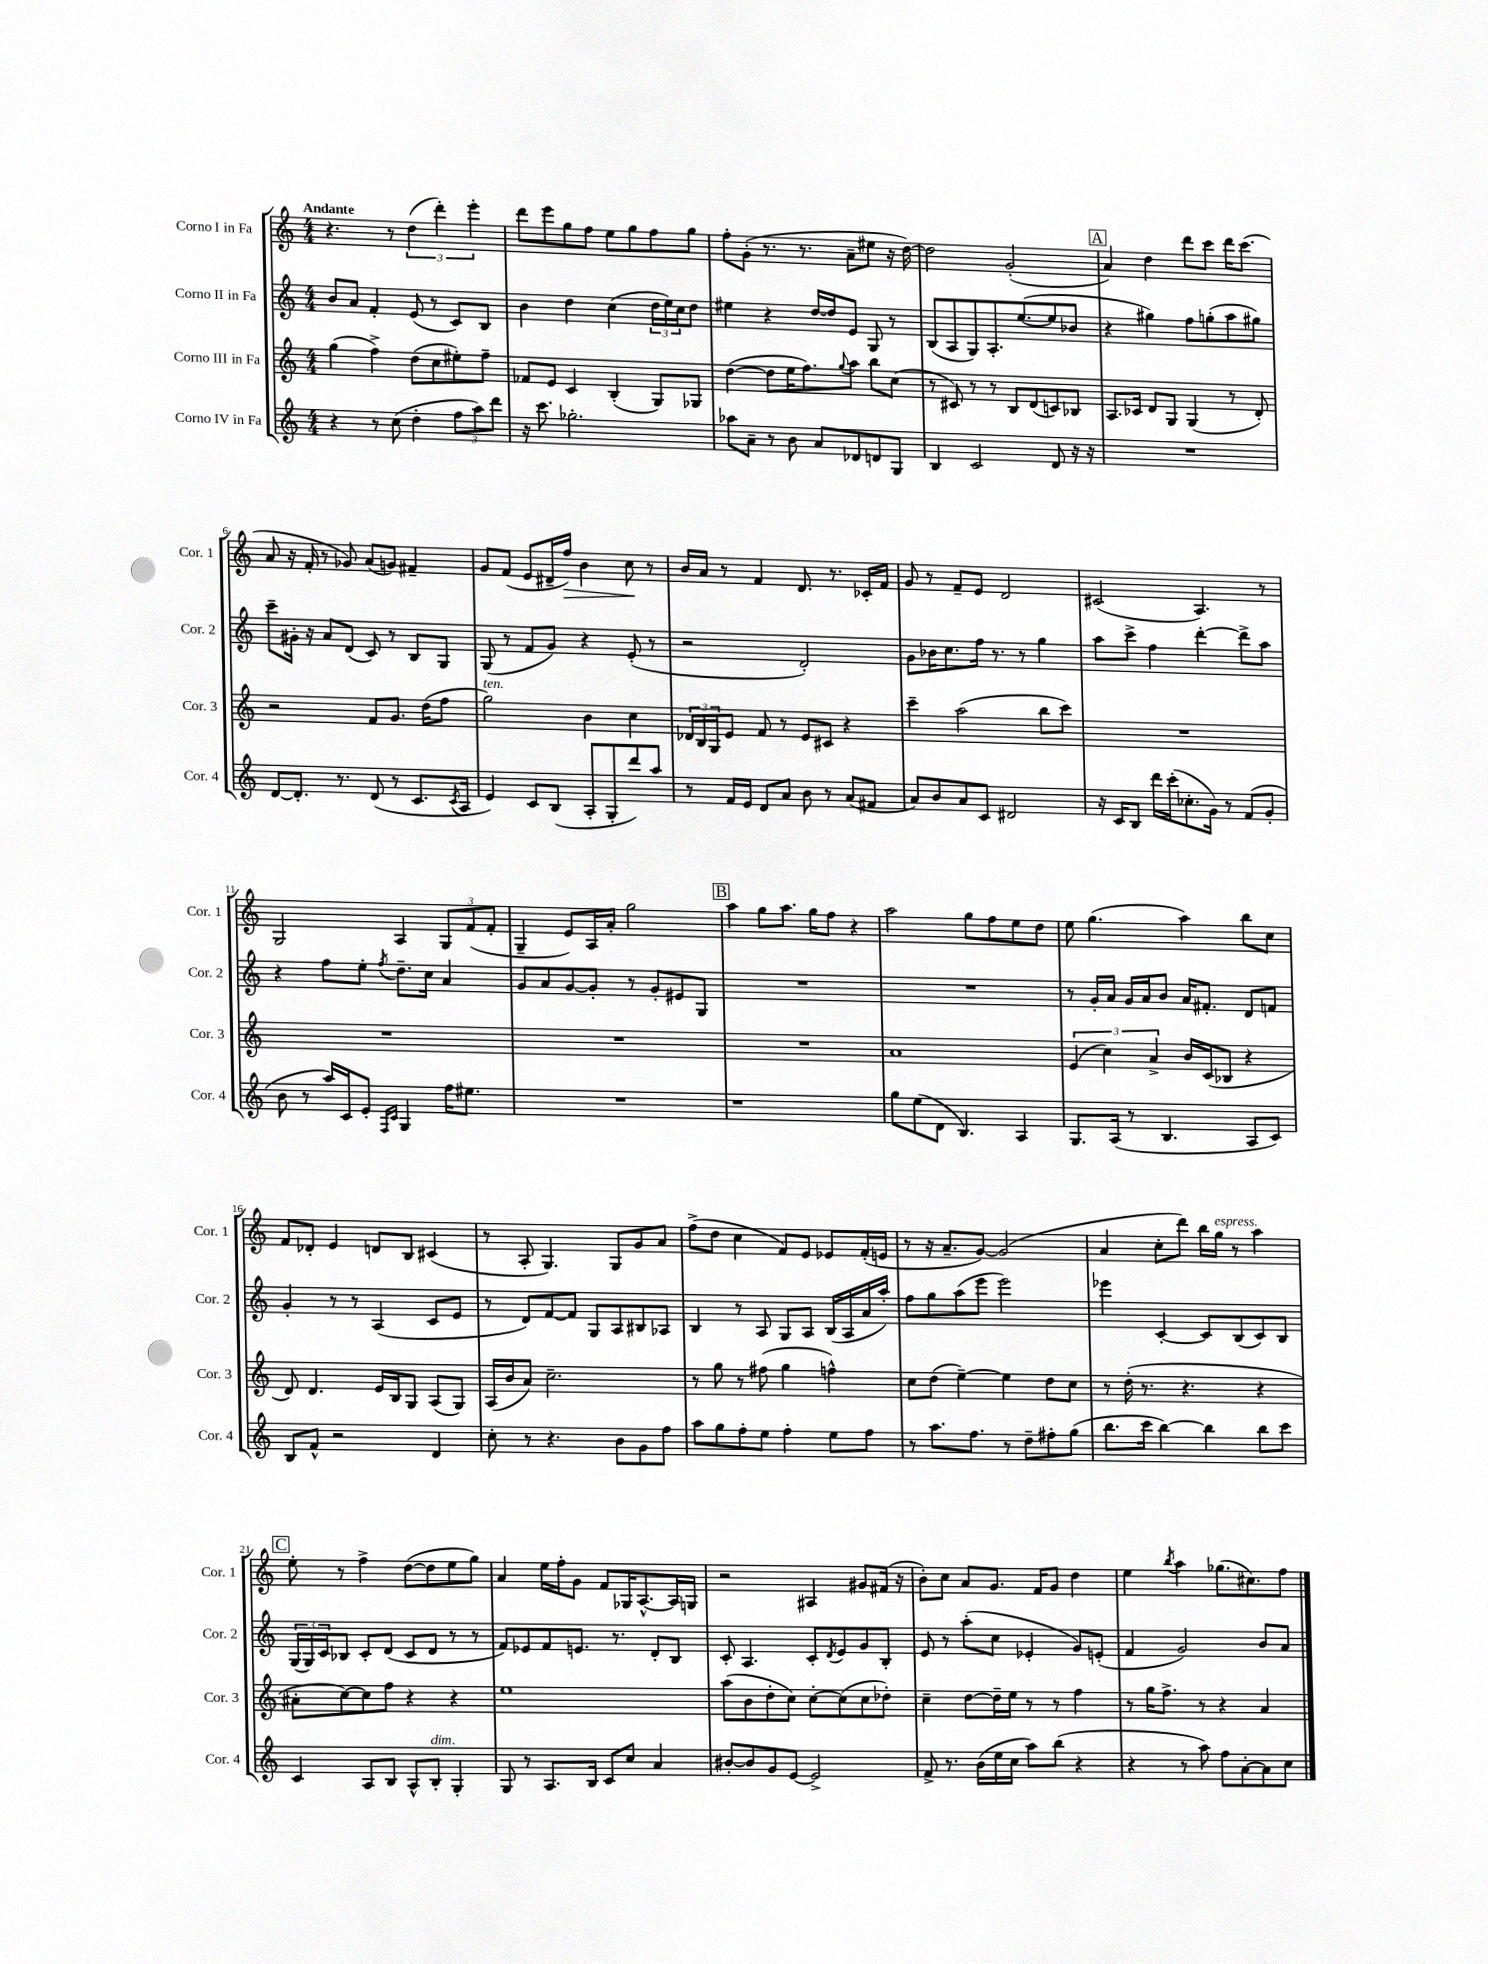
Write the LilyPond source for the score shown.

<<
\new StaffGroup <<
\new Staff = "s0" \with { instrumentName = "Corno I in Fa" shortInstrumentName = "Cor. 1" } {
    \clef treble \key c \major \numericTimeSignature \time 4/4 \tempo "Andante"
    r4. r8 \tuplet 3/2 { d''4( d'''4-.) e'''4-. } |
    d'''8 e'''8 g''8 f''8 e''8 g''8 f''8 g''8 |
    f''8-. g'8-.( r8. r8. a'8-- eis''8 r16 d''16~) |
    d''2 g'2-.( |
    \mark \markup { \box "A" } a'4) d''4 d'''8 c'''8 d'''16 c'''8.( |
    a'8 r16 f'16-. r8 ges'8) a'8( g'8) fis'4-- |
    g'8 f'8( e'8 dis'16-- f''16\>) b'4 c''8\! r8 |
    b'16 a'16 r8 f'4 d'8. r8. ces'16-. f'16 |
    g'8 r8 f'8-- e'8 d'2 |
    cis'2( a4.) r8 |
    g2 a4 \tuplet 3/2 { g8 f'8( f'8-. } |
    g4-- e'8) a16 a'16-. g''2 |
    \mark \markup { \box "B" } a''4 g''8 a''8. g''16 f''8 r4 |
    a''2 g''8 f''8 e''8 d''8 |
    e''8 g''4.( a''4) b''8 c''8 |
    f'8 des'8-. e'4 d'8 b8 cis'4( |
    r8 a8-. g4.) g8 g'8 a'8 |
    f''8->( d''8 c''4 f'8) e'8 ees'8 f'16-.( e'16 |
    r8 r16 a'8.-- g'8~) g'2( |
    a'4 c''8-. d'''8) b''16 g''16^\markup { \italic "espress." } r8 a''4 |
    \mark \markup { \box "C" } e''8-. r8 f''4-> d''8~( d''8 e''8 g''8) |
    a'4 e''16 f''16-. g'8 f'8 ges16 a8.~-^ a16 g16 |
    r2 ais4 gis'8 fis'16( r16 |
    b'8-.) c''8 a'8 g'8. f'16 g'8 d''4 |
    e''4 \acciaccatura { b''8 } a''4 ges''8.( cis''8.) f''8 \bar "|." |
}
\new Staff = "s1" \with { instrumentName = "Corno II in Fa" shortInstrumentName = "Cor. 2" } {
    \clef treble \key c \major \numericTimeSignature \time 4/4
    b'8 a'8 f'4-. e'8( r8 c'8) b8 |
    b'4 d''4 c''4( \tuplet 3/2 { d''16 e''16) c''16 } d''8 |
    eis''4 r4 d''16~ d''16 e'8 g8 r8 |
    b8( a8 g8) a8.-. e''8.~( e''8 bes'8 |
    \mark \markup { \box "A" } r4 gis''4) f''8 g''8-.( a''8 gis''8) |
    c'''8-- gis'16-. r16 a'8 d'8( c'8) r8 b8 g8 |
    g8( r8 f'8 g'8) r4 e'8-.( r8 |
    r2 d'2-.) |
    g'8 bes'16 c''8. f''16 r8. r8 g''4 |
    a''8 c'''8-> f''4 d'''4~-. d'''8-> a''8 |
    r4 f''8 e''8-. \acciaccatura { f''8 } d''8.-- c''16 a'4 |
    g'8 a'8 g'8~ g'8-. r8 g'8-. eis'8 g8 |
    \mark \markup { \box "B" } R1 |
    R1 |
    r8 g'16-. a'16 g'16 a'16 b'8 a'16 fis'8.-. d'8 f'8 |
    g'4-. r8 r8 a4( c'8 e'8 |
    r8 d'8) f'8~ f'8 g8 a8 bis8 aes8 |
    b4 r8 a8 g8 a8 b16( a16 a'16 a''16-.) |
    f''8 g''8 a''8( e'''8 e'''2) |
    ees'''4 c'4~-. c'8 b8( c'8) b8 |
    \mark \markup { \box "C" } \tuplet 3/2 { g16( g16) c'16 } bes8 c'8-. d'8( c'8 d'8 r8 r8 |
    f'8) ees'8 f'8 e'8. r8. d'8-. b8 |
    c'8-. a4. c'8-. \acciaccatura { d'8 } e'8 g'8 b8-. |
    e'8 r8 a''8-.( c''8 ees'4-. g'8) e'8-.( |
    f'4 g'2) b'8 a'8 \bar "|." |
}
\new Staff = "s2" \with { instrumentName = "Corno III in Fa" shortInstrumentName = "Cor. 3" } {
    \clef treble \key c \major \numericTimeSignature \time 4/4
    g''4( f''4->) d''8( c''8 eis''8-.) f''8-- |
    fes'8 e'8 c'4 b4-.( g8) ges8 |
    d''4~( d''8 e''16 f''8.) \appoggiatura { g''8 } a''8 b''8 c''8( |
    r8 cis'8) r8 r8 b8 d'8( c'8) bes8 |
    \mark \markup { \box "A" } a8. ces'16 d'8 g8 g4( r8 d'8-.) |
    r2 f'8 g'8. d''16( f''8 |
    g''2^\markup { \italic "ten." }) b'4 c''4 |
    \tuplet 3/2 { des'16 b16 g16 } e'8 f'8 r8 e'8 cis'8 r4 |
    c'''4-- a''2( b''8 c'''8) |
    R1 |
    R1 |
    R1 |
    \mark \markup { \box "B" } R1 |
    a'1 |
    \tuplet 3/2 { e'4( c''4) a'4-> } b'16 c'16( bes8 r4 |
    d'8) d'4. e'16 b16 g8 a8( g8) |
    a16( b'16 a'8) c''2.-- |
    r8 g''8 r8 fis''8( g''4 f''4-^) |
    c''8 d''8( e''4~--) e''4 d''8 c''8 |
    r8 d''16-.( r8. r4. r4 |
    \mark \markup { \box "C" } ais'8-. c''8~) c''8 f''8 r4 r4 |
    e''1 |
    a''8( b'8 d''8-. c''8) c''8~-. c''8( c''8 des''8-.) |
    c''4-- d''8~ d''16-- e''16 r8 r8 f''4 |
    r8 g''16 f''8.-> r8 r4 a'4 \bar "|." |
}
\new Staff = "s3" \with { instrumentName = "Corno IV in Fa" shortInstrumentName = "Cor. 4" } {
    \clef treble \key c \major \numericTimeSignature \time 4/4
    r4 r8 c''8( d''4-. \tuplet 3/2 { f''8 a''8) d'''8 } |
    r16 c'''8. ges''2.-. |
    aes''8 a'8-- r8 b'8 a'8 des'8 d'8 g8 |
    b4 c'2 d'8 r16 r16 |
    \mark \markup { \box "A" } R1 |
    d'8~ d'8.-. r8. d'8( r8 c'8. \acciaccatura { c'8 } a16 |
    e'4) c'8 b8( a8-. g8-. d'''8) a''8 |
    r8 f'16 e'16 d'8 a'8 b'8 r8 a'8( fis'8 |
    a'8) b'8 a'8 c'8 dis'2 |
    r16 c'16 b8 d'''16 c'''16-.( ces''8.-. g'16) r8 f'8( g'8-. |
    b'8 r8 a''16) c'16 e'8-. \grace { f16 c'16 } g4 f''16 eis''8. |
    R1 |
    \mark \markup { \box "B" } r1 |
    g''8 e''8( d'8 b4.) a4 |
    g8. a16( r8 b4. a8 c'8) |
    b8 f'8-^ r2 d'4 |
    c''8-. r8 r4. b'8 g'8 f''8 |
    a''8 g''8 f''8-. e''8 f''4-. e''8 f''8 |
    r8 a''8. f''8. r8 d''8-- fis''8-. g''8( |
    b''8. c'''16 b''4~) b''4 b''8 c'''8 |
    \mark \markup { \box "C" } c'4 a8 b8 a8-^ b8-.^\markup { \italic "dim." } g4-. |
    g8 r8 a8. b16 c'8 c''8 a'4 |
    bis'8~-. bis'8 g'8 e'8~ e'2-> |
    f'8-> r8. b'16( e''16 c''16 a''8) b''8( r4 |
    r4 r8 a''8) f''8 a'8~-. a'8 c''8 \bar "|." |
}
>>
>>
